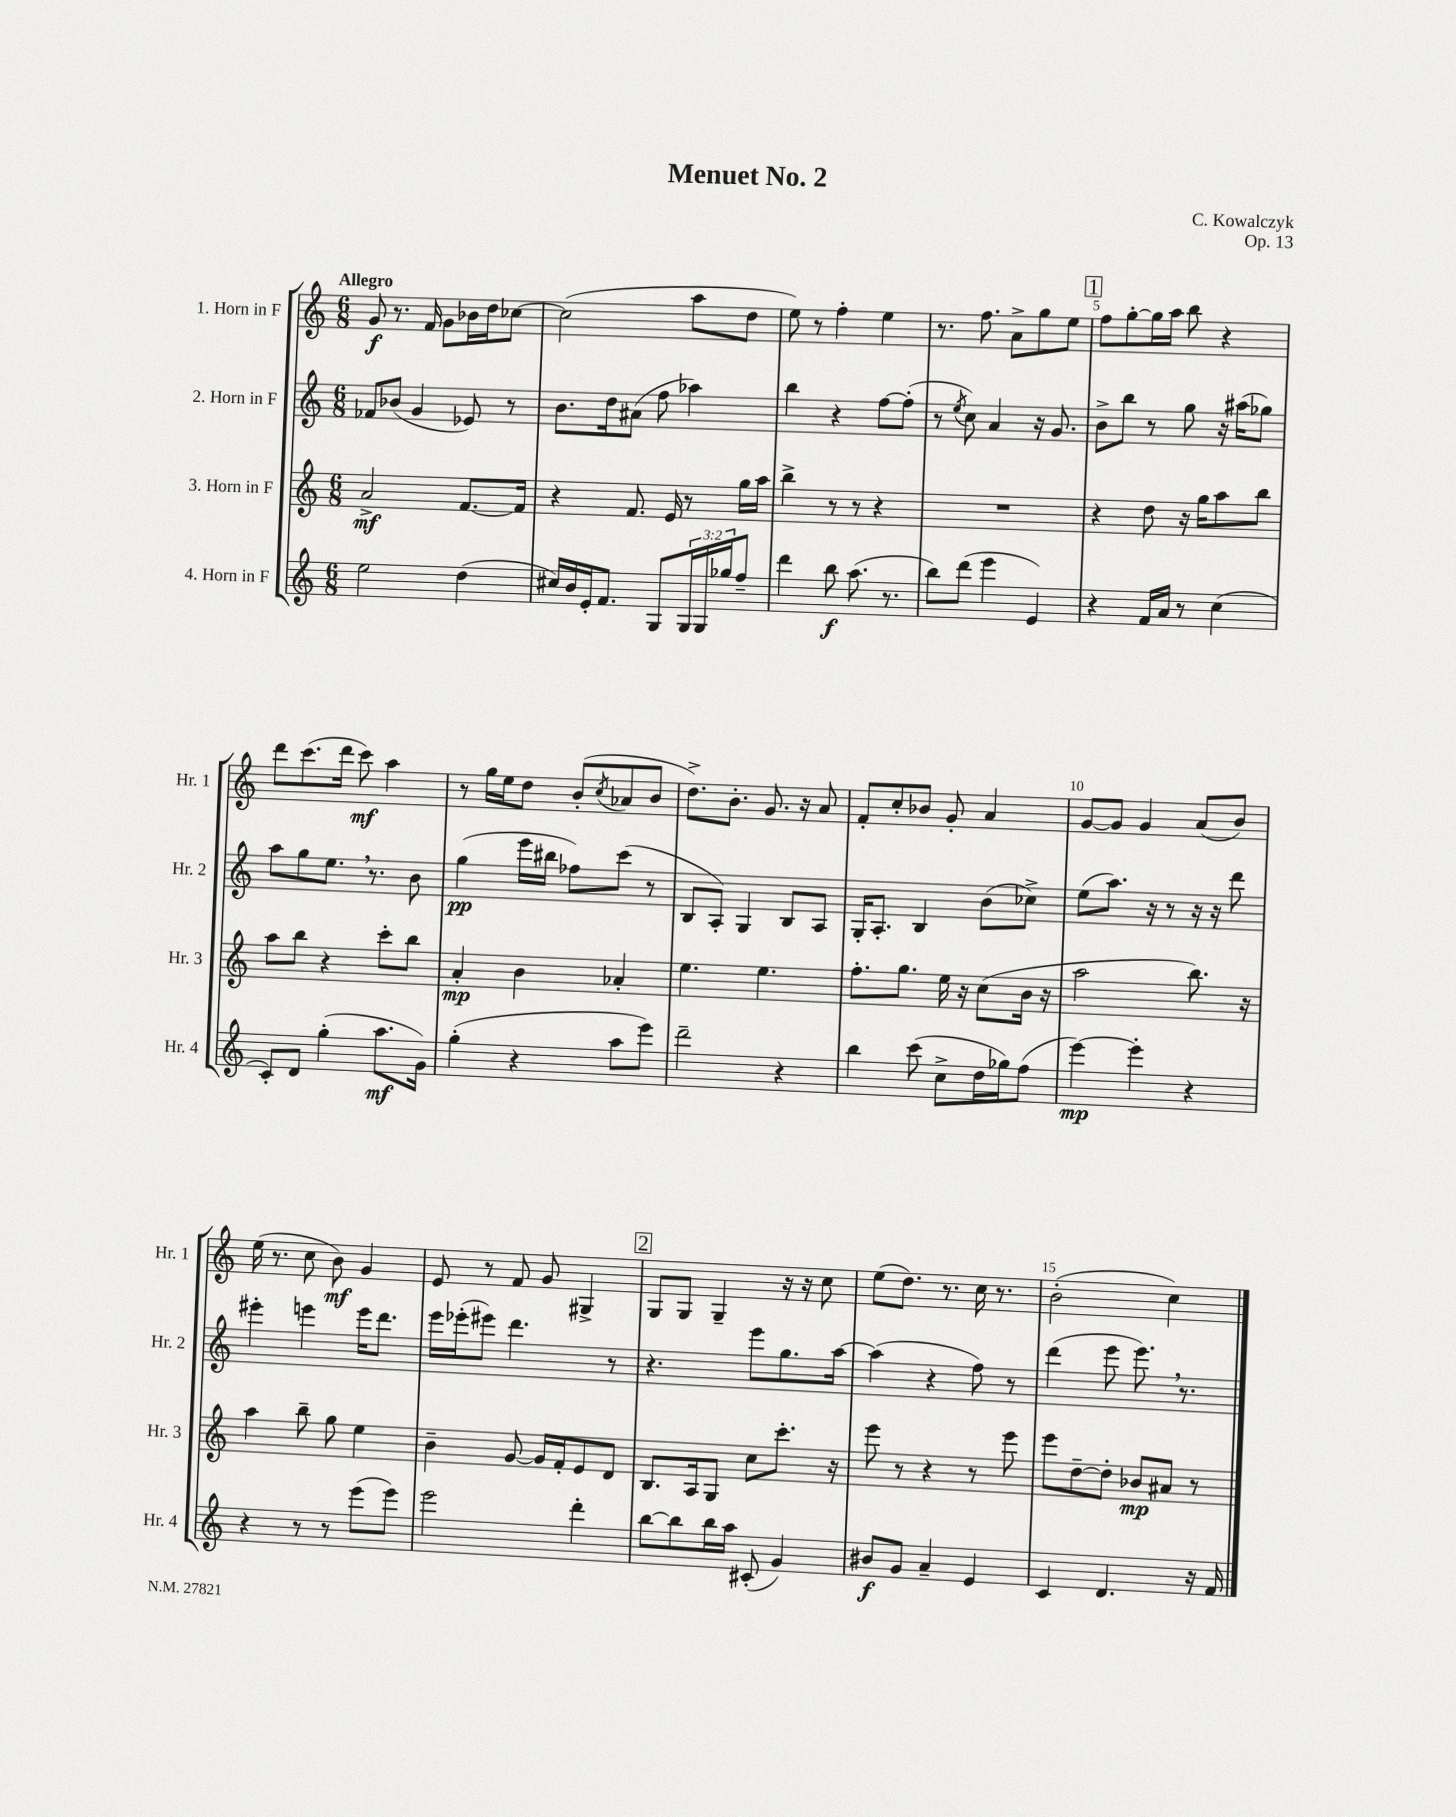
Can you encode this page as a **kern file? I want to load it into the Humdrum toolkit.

**kern	**dynam	**kern	**dynam	**kern	**dynam	**kern	**dynam
*part4	*part4	*part3	*part3	*part2	*part2	*part1	*part1
*staff4	*staff4	*staff3	*staff3	*staff2	*staff2	*staff1	*staff1
*I"4. Horn in F	*	*I"3. Horn in F	*	*I"2. Horn in F	*	*I"1. Horn in F	*
*I'Hr. 4	*	*I'Hr. 3	*	*I'Hr. 2	*	*I'Hr. 1	*
*clefG2	*	*clefG2	*	*clefG2	*	*clefG2	*
*k[]	*	*k[]	*	*k[]	*	*k[]	*
*M6/8	*	*M6/8	*	*M6/8	*	*M6/8	*
=1	=1	=1	=1	=1	=1	=1	=1
!	!	!	!	!	!	!LO:TX:a:B:t=Allegro	!
2ee\	.	2a^/	mf	8f-X/L	.	8g/	f
.	.	.	.	(8b-X/J	.	8.r	.
.	.	.	.	4g/	.	.	.
.	.	.	.	.	.	16f/	.
.	.	.	.	.	.	8g\L	.
(4dd\	.	[8.f/L	.	8e-X/)	.	16b-X\L	.
.	.	.	.	.	.	16dd\J	.
.	.	.	.	8r	.	[8cc-X\J	.
.	.	16f/Jk]	.	.	.	.	.
=2	=2	=2	=2	=2	=2	=2	=2
16cc#X/LL)	.	4r	.	8.b\L	.	(2cc-\]	.
16b/	.	.	.	.	.	.	.
16e'/J	.	.	.	.	.	.	.
8.f/J	.	.	.	16dd\k	.	.	.
.	.	8.f/	.	(8a#X\J	.	.	.
8G/L	.	.	.	8ff\	.	.	.
.	.	16e/	.	.	.	.	.
24G/L	.	8r	.	4aa-X\)	.	8aa\L	.
24G/	.	.	.	.	.	.	.
24gg-X/J	.	.	.	.	.	.	.
8ff~/J	.	16gg\LL	.	.	.	8dd\J	.
.	.	16aa\JJ	.	.	.	.	.
=3	=3	=3	=3	=3	=3	=3	=3
4ddd\	.	4bb^\	.	4bb\	.	8ee\)	.
.	.	.	.	.	.	8r	.
8bb\	f	8r	.	4r	.	4ff'\	.
(8.aa\	.	8r	.	.	.	.	.
.	.	4r	.	[8ff\L	.	4ee\	.
8.r	.	.	.	.	.	.	.
.	.	.	.	(8ff'\J]	.	.	.
=4	=4	=4	=4	=4	=4	=4	=4
8bb\L)	.	2.r	.	8r	.	8.r	.
.	.	.	.	8qee/	.	.	.
(8ddd\J	.	.	.	8cc\)	.	.	.
.	.	.	.	.	.	8.ff\	.
4eee\	.	.	.	4a/	.	.	.
.	.	.	.	.	.	8a^\L	.
4e/)	.	.	.	16r	.	8gg\	.
.	.	.	.	8.g/	.	.	.
.	.	.	.	.	.	8ee\J	.
!!LO:REH:place=s1:t=1
=5	=5	=5	=5	=5	=5	=5	=5
4r	.	4r	.	8b^\L	.	8ff\L	.
.	.	.	.	8bb\J	.	[8gg'\	.
16f/LL	.	8dd\	.	8r	.	16gg\L]	.
16a/JJ	.	.	.	.	.	16aa\JJ	.
8r	.	16r	.	8gg\	.	8bb\	.
.	.	16gg\KL	.	.	.	.	.
(4cc\	.	8aa\	.	16r	.	4r	.
.	.	.	.	(16aa#X\KL	.	.	.
.	.	8bb\J	.	8gg-X\J)	.	.	.
!!LO:LB:g=z
=6	=6	=6	=6	=6	=6	=6	=6
8c'/L)	.	8aa\L	.	8aa\L	.	8ddd\L	.
8d/J	.	8bb\J	.	8gg\	.	(8.ccc\	.
(4gg'\	.	4r	.	8.ee,\J	.	.	.
.	.	.	.	.	.	16ddd\Jk	.
.	.	.	.	.	.	8ccc\)	mf
.	.	.	.	8.r	.	.	.
8.aa\L	mf	8ccc'\L	.	.	.	4aa\	.
.	.	8bb\J	.	8b\	.	.	.
16g\Jk)	.	.	.	.	.	.	.
=7	=7	=7	=7	=7	=7	=7	=7
(4gg'\	.	4a'/	mp	(4gg\	pp	8r	.
.	.	.	.	.	.	16gg\LL	.
.	.	.	.	.	.	16ee\J	.
4r	.	4b\	.	16eee\LL	.	8dd\J	.
.	.	.	.	16bb#X\JJ	.	.	.
.	.	.	.	8ff-X\L)	.	(8b'/L	.
.	.	.	.	.	.	8qcc/	.
8aa\L	.	4a-X'/	.	(8ccc\J	.	8a-X/	.
8eee\J)	.	.	.	8r	.	8b/J	.
=8	=8	=8	=8	=8	=8	=8	=8
2ddd~\	.	4.ee\	.	8B/L	.	8.dd^\L)	.
.	.	.	.	8A'/J)	.	.	.
.	.	.	.	.	.	8.b'\J	.
.	.	.	.	4G/	.	.	.
.	.	4.ee\	.	.	.	8.g/	.
4r	.	.	.	8B/L	.	.	.
.	.	.	.	.	.	16r	.
.	.	.	.	8A/J	.	8a/	.
=9	=9	=9	=9	=9	=9	=9	=9
4bb\	.	8.ff'\L	.	16G'/KL	.	8f'/L	.
.	.	.	.	8.A'/J	.	.	.
.	.	.	.	.	.	8cc'/	.
.	.	8.gg\J	.	.	.	.	.
(8ccc\	.	.	.	4B/	.	8b-X/J	.
8cc^\L	.	16ee\	.	.	.	8g'/	.
.	.	16r	.	.	.	.	.
16dd\L	.	(8cc\L	.	(8b\L	.	4a/	.
16gg-X\J)	.	.	.	.	.	.	.
(8ff\J	.	16b\Jk	.	8cc-X^\J)	.	.	.
.	.	16r	.	.	.	.	.
=10	=10	=10	=10	=10	=10	=10	=10
[4eee\)	mp	2aa\	.	(8ee\L	.	[8g/L	.
.	.	.	.	8.aa\J)	.	8g/J]	.
4eee'\]	.	.	.	.	.	4g/	.
.	.	.	.	16r	.	.	.
.	.	.	.	8r	.	.	.
4r	.	8.bb\)	.	16r	.	(8a/L	.
.	.	.	.	16r	.	.	.
.	.	.	.	8ddd\	.	8b/J)	.
.	.	16r	.	.	.	.	.
!!LO:LB:g=z
=11	=11	=11	=11	=11	=11	=11	=11
4r	.	4aa\	.	4eee#X'\	.	(16ee\	.
.	.	.	.	.	.	8.r	.
8r	.	8bb~\	.	4eeen\	.	8cc\	.
8r	.	8gg\	.	.	.	8b\)	mf
(8eee\L	.	4ee\	.	16eee\KL	.	4g/	.
.	.	.	.	8.ddd\J	.	.	.
8eee\J)	.	.	.	.	.	.	.
=12	=12	=12	=12	=12	=12	=12	=12
2eee\	.	4b~\	.	16eee\LL	.	8e/	.
.	.	.	.	(16eee-X'\J	.	.	.
.	.	.	.	8eee#X\J)	.	8r	.
.	.	[8g/	.	4.ddd\	.	8f/	.
.	.	16g/LL]	.	.	.	8g/	.
.	.	16f'/J	.	.	.	.	.
4ddd'\	.	8e/	.	.	.	4G#X^/	.
.	.	8d/J	.	8r	.	.	.
!!LO:REH:place=s1:t=2
=13	=13	=13	=13	=13	=13	=13	=13
[8bb\L	.	8.B/L	.	4.r	.	8G/L	.
8bb\]	.	.	.	.	.	8G/J	.
.	.	16A/k	.	.	.	.	.
16bb\L	.	8G/J	.	.	.	4G~/	.
16aa\JJ	.	.	.	.	.	.	.
(8c#X'/	.	8cc\L	.	8eee\L	.	.	.
4g/)	.	8.ccc'\J	.	8.gg\	.	16r	.
.	.	.	.	.	.	16r	.
.	.	.	.	.	.	8cc\	.
.	.	16r	.	[16aa\Jk	.	.	.
=14	=14	=14	=14	=14	=14	=14	=14
8b#X/L	f	8eee\	.	(4aa\]	.	(8ee\L	.
8g/J	.	8r	.	.	.	8.dd\J)	.
4a~/	.	4r	.	4r	.	.	.
.	.	.	.	.	.	8.r	.
4e/	.	8r	.	8ff\)	.	16cc\	.
.	.	.	.	.	.	8.r	.
.	.	8eee\	.	8r	.	.	.
=15	=15	=15	=15	=15	=15	=15	=15
4c/	.	8eee\L	.	(4ddd\	.	(2b'\	.
.	.	[8dd~\	.	.	.	.	.
4.d/	.	8dd'\J]	.	8eee\	.	.	.
.	.	8b-X/L	mp	8.eee,\)	.	.	.
.	.	8a#X/J	.	.	.	4cc\)	.
.	.	.	.	8.r	.	.	.
16r	.	8r	.	.	.	.	.
16f/	.	.	.	.	.	.	.
==	==	==	==	==	==	==	==
*-	*-	*-	*-	*-	*-	*-	*-
